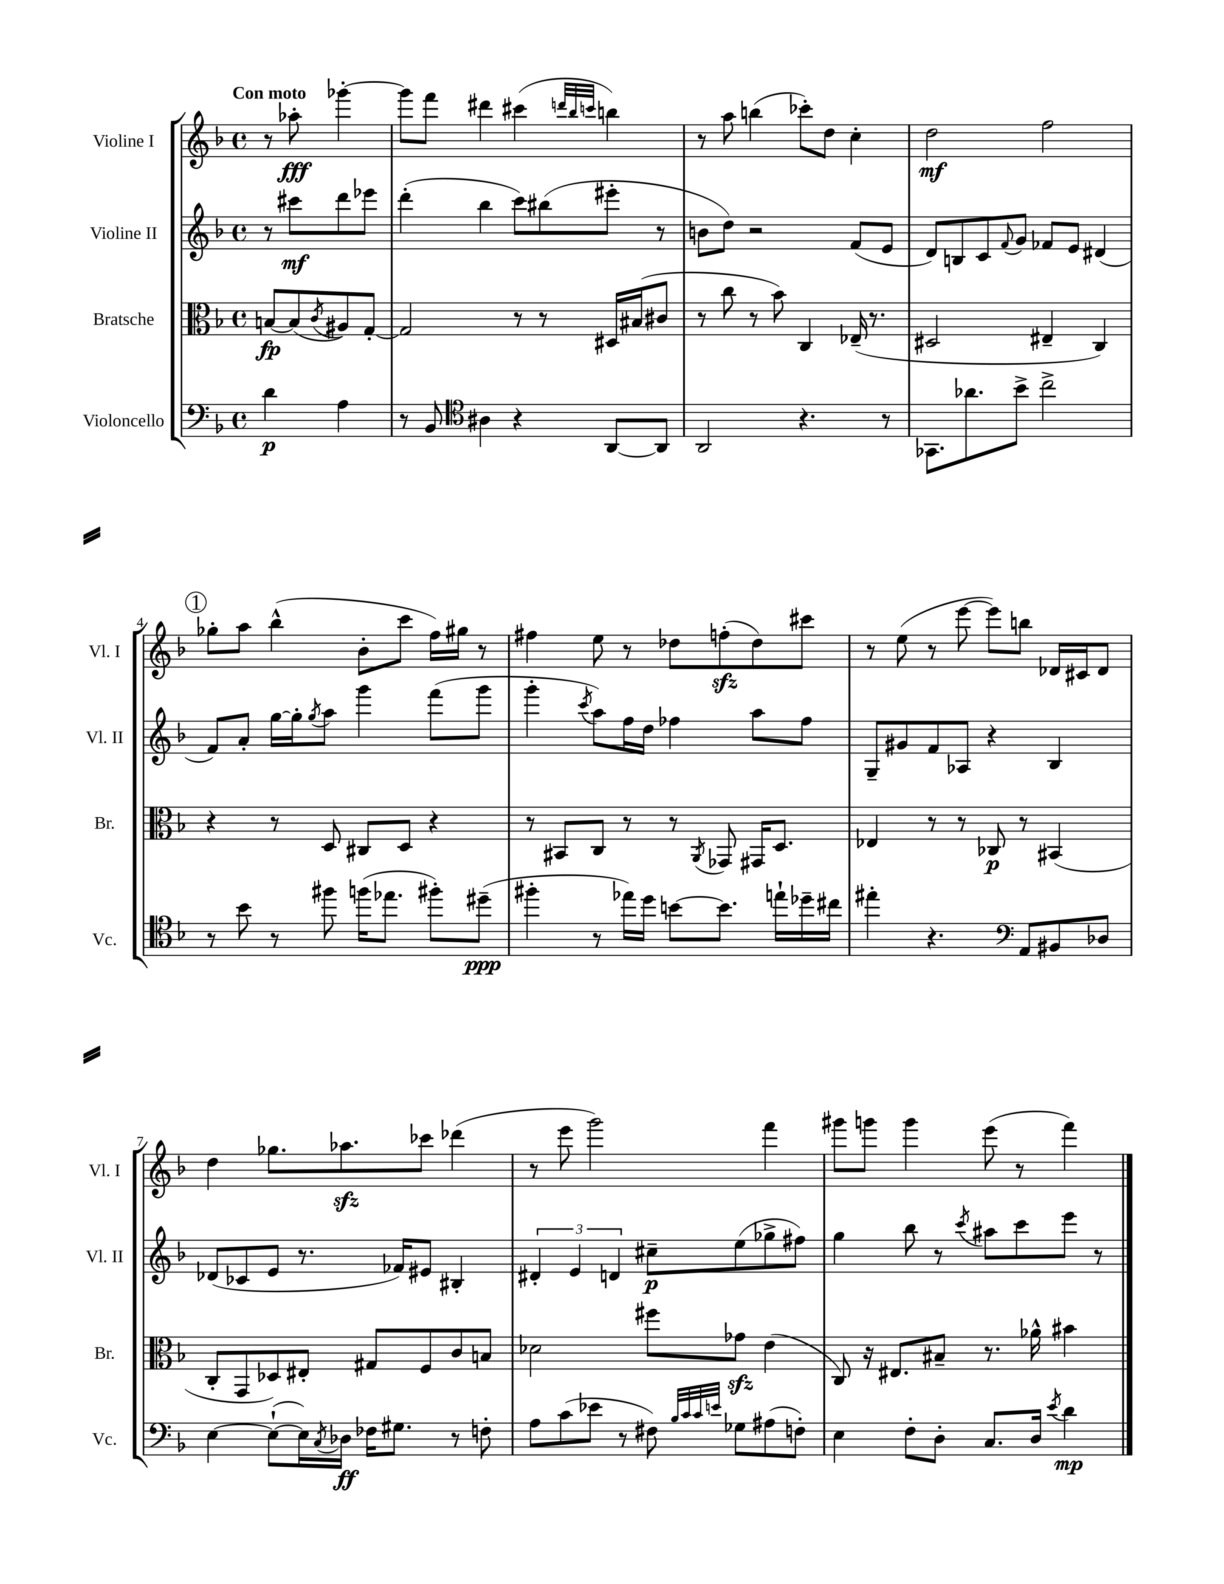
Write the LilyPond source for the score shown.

<<
\new StaffGroup <<
\new Staff = "s0" \with { instrumentName = "Violine I" shortInstrumentName = "Vl. I" } {
    \clef treble \key f \major \defaultTimeSignature \time 4/4 \partial 2 \tempo "Con moto"
    r8 aes''8-.\fff ges'''4~-. |
    ges'''8 f'''8 dis'''4 cis'''4( \grace { d'''32 bes''32 c'''32 } b''4) |
    r8 a''8 b''4( ces'''8-.) d''8 c''4-. |
    d''2\mf f''2 |
    \mark \markup { \circle "1" } ges''8-. a''8 bes''4-^( bes'8-. c'''8 f''16) gis''16 r8 |
    fis''4 e''8 r8 des''8 f''8-.\sfz( des''8) cis'''8 |
    r8 e''8( r8 e'''8~ e'''8) b''8 des'16 cis'16 des'8 |
    d''4 ges''8. aes''8.\sfz ces'''8 des'''4( |
    r8 e'''8 g'''2) f'''4 |
    gis'''8 g'''8 g'''4 e'''8( r8 f'''4) \bar "|." |
}
\new Staff = "s1" \with { instrumentName = "Violine II" shortInstrumentName = "Vl. II" } {
    \clef treble \key f \major \defaultTimeSignature \time 4/4 \partial 2
    r8 cis'''8\mf d'''8 ees'''8 |
    d'''4-.( bes''4 c'''8) bis''8( eis'''8-. r8 |
    b'8 d''8) r2 f'8( e'8 |
    d'8) b8 c'8 \appoggiatura { f'8 } g'8 fes'8 e'8 dis'4( |
    \mark \markup { \circle "1" } f'8) a'8-. g''16~ g''16-. \acciaccatura { g''8 } a''8 g'''4 f'''8( g'''8 |
    g'''4-. \acciaccatura { c'''8 } a''8) f''16 d''16 fes''4 a''8 fes''8 |
    g8-- gis'8 f'8 aes8 r4 bes4 |
    des'8( ces'8 e'8 r8. fes'16) eis'8 bis4-. |
    \tuplet 3/2 { dis'4-. e'4 d'4 } cis''8--\p e''8( ges''8-> fis''8) |
    g''4 bes''8 r8 \acciaccatura { c'''8 } ais''8 c'''8 e'''8 r8 \bar "|." |
}
\new Staff = "s2" \with { instrumentName = "Bratsche" shortInstrumentName = "Br." } {
    \clef alto \key f \major \defaultTimeSignature \time 4/4 \partial 2
    b8~\fp b8( \acciaccatura { c'8 } ais8) g8~-. |
    g2 r8 r8 dis16 bis16( cis'8 |
    r8 c''8 r8 bes'8) c4 ees16--( r8. |
    dis2 eis4-- c4) |
    \mark \markup { \circle "1" } r4 r8 d8 cis8 d8 r4 |
    r8 bis,8 c8 r8 r8 \acciaccatura { a,8 } ges,8 gis,16 d8. |
    ees4 r8 r8 ces8\p r8 bis,4( |
    c8-. g,8 des8) eis8-. gis8 f8 c'8 b8 |
    des'2 fis''8 ges'8\sfz e'4( |
    c8) r16 eis8. bis8-- r8. aes'16-^ bis'4 \bar "|." |
}
\new Staff = "s3" \with { instrumentName = "Violoncello" shortInstrumentName = "Vc." } {
    \clef bass \key f \major \defaultTimeSignature \time 4/4 \partial 2
    d'4\p a4 |
    r8 bes,8 \clef tenor ais4 r4 a,8~ a,8 |
    a,2 r4. r8 |
    ges,8. aes'8. bes'8-> c''2-> |
    \mark \markup { \circle "1" } r8 bes'8 r8 fis''8 f''16( ees''8. fis''8-.) dis''8--\ppp( |
    fis''4-. r8 ees''16) d''16 b'8~ b'8. e''16-! des''16-- cis''16 |
    eis''4-. r4. \clef bass a,8 bis,8 des8 |
    e4~ e8~-!( e16) \acciaccatura { c8 } des16\ff fes16 gis8. r8 f8-. |
    a8 c'8( ees'8 r8 fis8) \grace { bes32 c'32 c'32 e'32 } ges8 ais8( f8-.) |
    e4 f8-. d8-. c8. d16 \acciaccatura { e'8 } d'4\mp \bar "|." |
}
>>
>>
